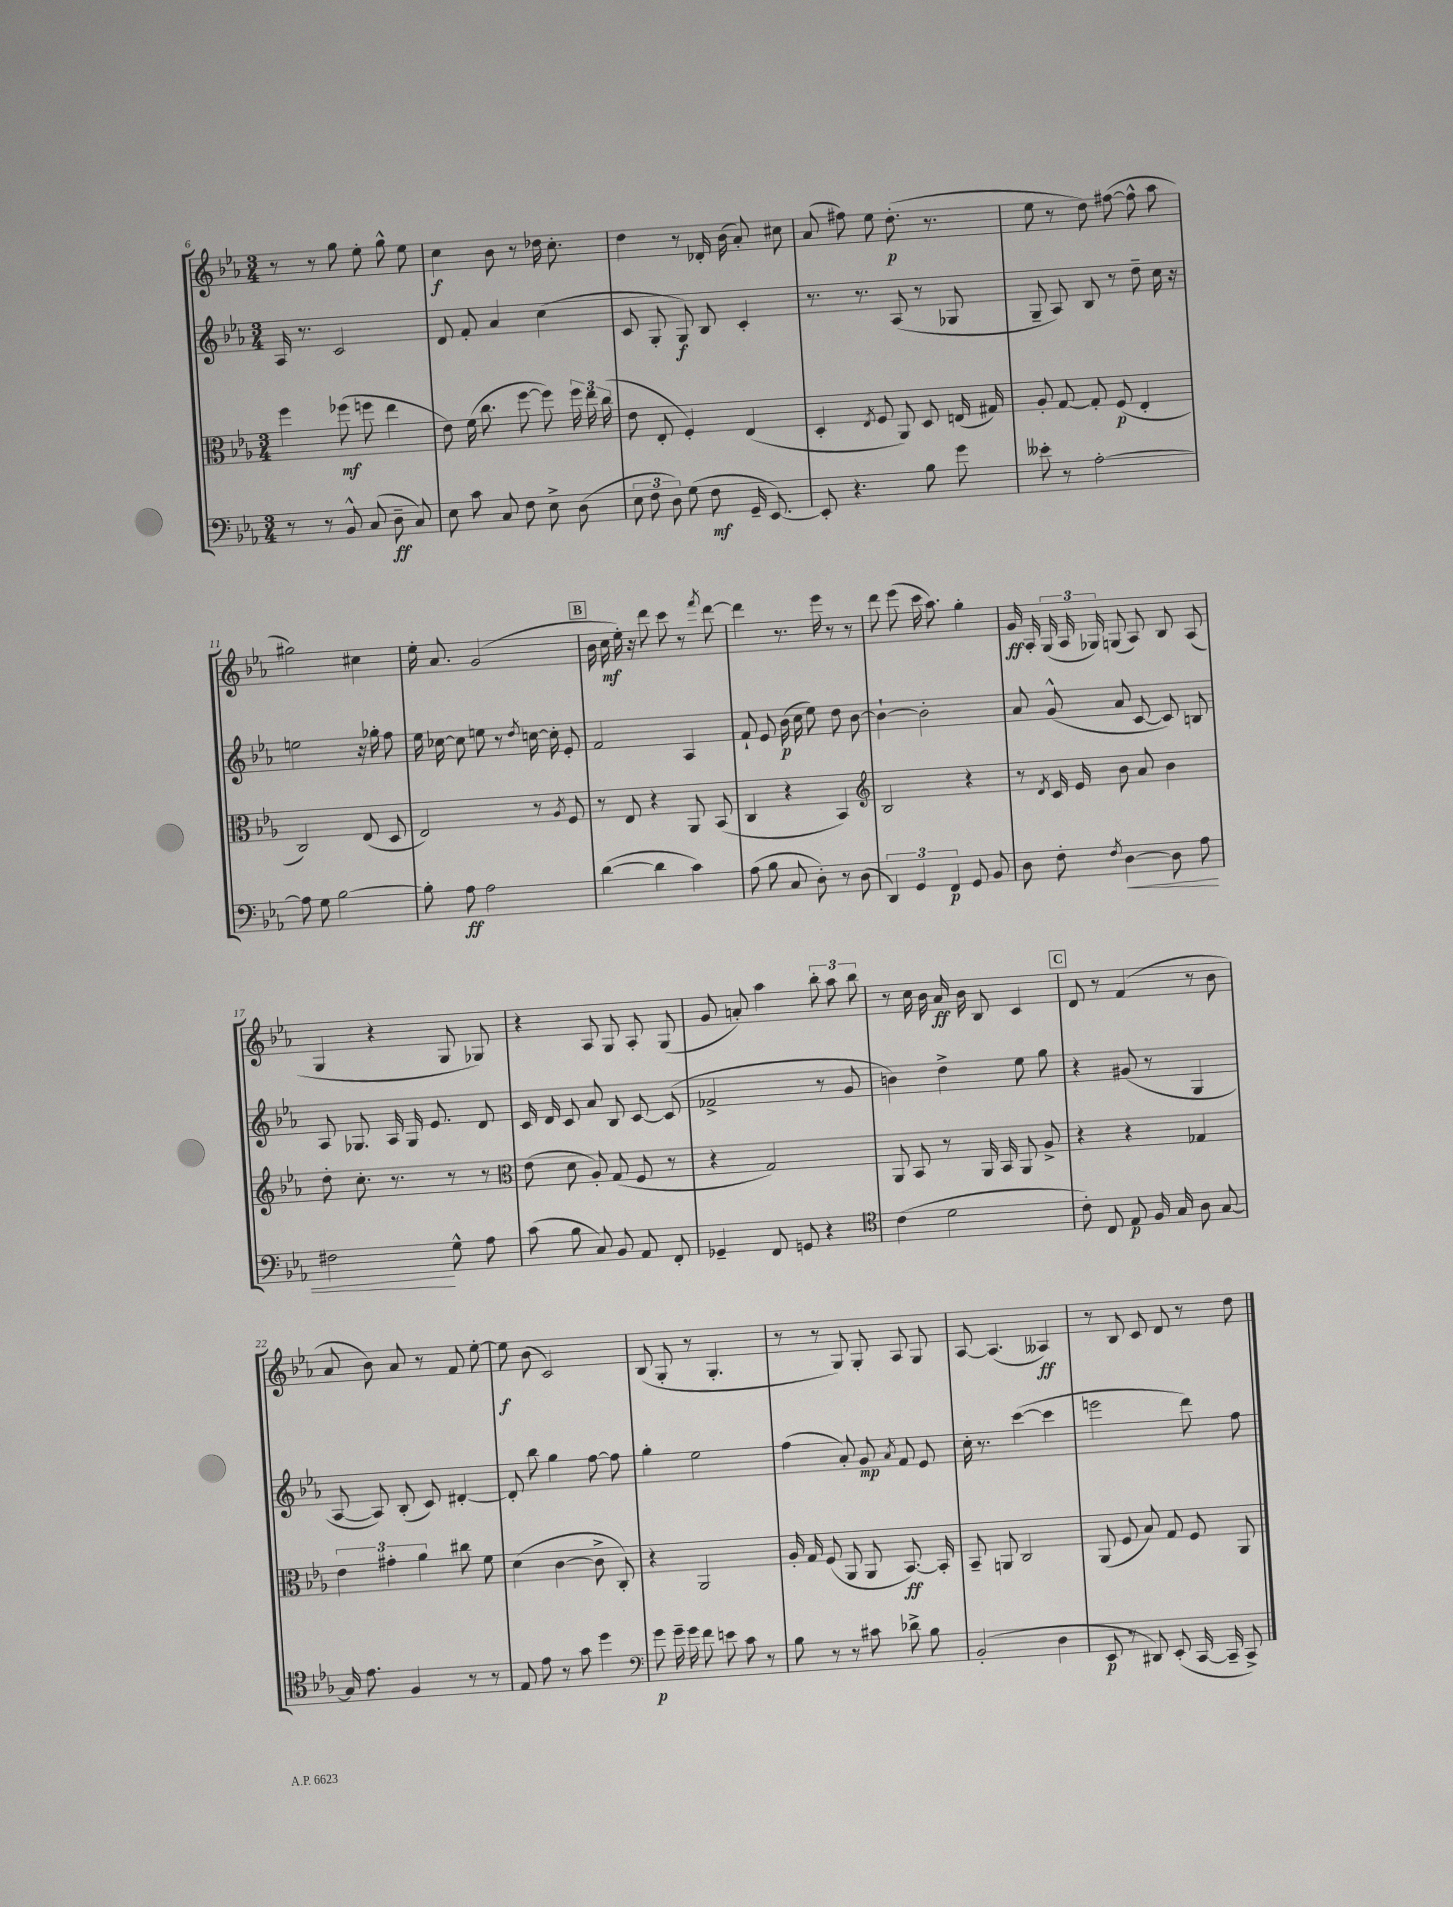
<<
\new StaffGroup <<
\new Staff = "s0" {
    \clef treble \key ees \major \numericTimeSignature \time 3/4
    \autoBeamOff r8 r8 g''8 ees''8-. g''8-^ ees''8 |
    c''4\f bes'8 r8 des''16 c''8.-. |
    d''4 r8 des'16-. bes'16( aes'8-.) cis''8 |
    aes'8( fis''8) ees''8 d''8.-.\p( r8. |
    ees''8 r8 d''8) fis''8~( fis''8-^ aes''8 |
    gis''2) cis''4 |
    ees''16-. aes'8. g'2( |
    \mark \markup { \box "B" } bes'16 c''16\mf ees''16-.) r16 d'''8 c'''8 r8 \acciaccatura { f'''8 } d'''8~ |
    d'''4 r8. ees'''16 r8 r8 |
    d'''8 ees'''8( c'''16 aes''8.) g''4-. |
    g'16\ff aes16-. \tuplet 3/2 { g16( aes16 ges16) } g8( aes8) bes8 aes8( |
    g4 r4 g8 ges8) |
    r4 aes8 g8 aes8-. g8( |
    g'8 a'8-.) aes''4 \tuplet 3/2 { bes''8-. aes''8 bes''8 } |
    r8 c''16 bes'16 aes'16\ff bes'16 bes8 c'4 |
    \mark \markup { \box "C" } d'8 r8 f'4( r8 bes'8 |
    aes'8 bes'8) aes'8 r8 f'8 ees''8~-. |
    ees''8\f bes'8( c'2) |
    bes8( g8-. r8 g4.-. |
    r8 r8 g8) g8-. aes8 g8 |
    aes8~ aes4.( aeses4\ff) |
    r8 bes8 c'8 d'8 r8 d''8 \bar "|." |
}
\new Staff = "s1" {
    \clef treble \key ees \major \numericTimeSignature \time 3/4
    \autoBeamOff aes16 r8. c'2 |
    d'8 f'8-. aes'4 c''4( |
    c'8 g8-. g8\f) bes8 c'4-. |
    r8. r8. aes8( r8 ges8 |
    g8-- aes8) bes8 r8 d''8-- c''16 r16 |
    e''2 r16 ges''16-. f''8 |
    ees''16 ces''16~ ces''8 e''8 r8 \acciaccatura { d''8 } c''16~ c''16-. ees'8-. |
    \mark \markup { \box "B" } f'2 aes4 |
    f'8-! ees'8 bes'16\p( c''16 ees''8) d''8 bes'8~ |
    bes'4~-! bes'2-. |
    aes'8 g'8-^( aes'8 c'8~ c'8) b8 |
    aes8 ges8. aes16 ges16 ees'8. d'8 |
    c'16 d'16 c'8 aes'8 bes8 c'8~ c'8( |
    fes'2-> r8 g'8 |
    b'4) d''4-> ees''8 g''8 |
    \mark \markup { \box "C" } r4 gis'8( r8 g4 |
    aes8~ aes8) bes8-.( c'8) dis'4~-. |
    dis'8-. bes''8 g''4 f''8~ f''8 |
    g''4-. ees''2 |
    f''4( aes'8-.) g'8\mp \acciaccatura { aes'8 } f'8 ees'8 |
    c''16-. r8. c'''4~( c'''4 |
    e'''2 d'''8) f''8 \bar "|." |
}
\new Staff = "s2" {
    \clef alto \key ees \major \numericTimeSignature \time 3/4
    \autoBeamOff f''4 fes''8\mf( f''8 ees''4 |
    ees'8) f'16( c''8. f''8~ f''8) \tuplet 3/2 { f''16 ees''16 c''16( } |
    ees'8 ees8-. f4-.) ees4( |
    d4-. \acciaccatura { ees8 } f8 aes,8) d8 e16( gis16) |
    aes8-. g8~ g8-. f8\p( ees4-. |
    c2) ees8( d8 |
    ees2) r8 \acciaccatura { aes8 } f8 |
    \mark \markup { \box "B" } r8 ees8 r4 aes,8 bes,8( |
    c4 r4 bes,4) |
    \clef treble bes2 r4 |
    r8 \acciaccatura { d'8 } c'16 ees'16 bes'8 aes'8 bes'4 |
    d''8-. c''8.-. r8. r8 r8 |
    \clef alto ees'8( d'8 aes8-.) g8( f8 r8 |
    r4 g2) |
    aes,8 bes,8 r8 aes,16 bes,16 aes,8 aes8-> |
    \mark \markup { \box "C" } r4 r4 ges4 |
    \tuplet 3/2 { ees'4 gis'4-. aes'4 } cis''8 f'8 |
    d'4( c'4~ c'8-> c8-.) |
    r4 aes,2 |
    aes16-. g16 f8( aes,8 aes,8 bes,8.~\ff) bes,16-. |
    bes,8-- a,8 c2 |
    aes,8( f8 bes8) g8 f8 aes,8 \bar "|." |
}
\new Staff = "s3" {
    \clef bass \key ees \major \numericTimeSignature \time 3/4
    \autoBeamOff r8 r8 bes,8-^ c8( d8--\ff c8) |
    ees8 c'8 c8 f8 ees8-> d8( |
    \tuplet 3/2 { ees8 f8 d8) } g8( f8\mf g,16-- ees,8.~) |
    ees,8-. r4. bes8 g'8 |
    eeses'8-. r8 aes2~-. |
    aes8 g8 bes2~ |
    bes8-. aes8\ff aes2 |
    \mark \markup { \box "B" } d'4~( d'4 c'4) |
    aes8( bes8 c8 d8-.) r8 d8( |
    \tuplet 3/2 { d,4) g,4 f,4\p } g,8 bes,8 |
    d8 f8-. \acciaccatura { f8 } d4~\< d8 aes8 |
    fis2\! g8-^ aes8 |
    c'8( bes8 c8) bes,8 aes,8 f,8-. |
    ges,4-- f,8 g,8 r4 |
    \clef tenor c'4( d'2 |
    \mark \markup { \box "C" } c'8-.) c8 ees8\p f16 g16 aes8 g8~ |
    g16 ees'8. f4 r8 r8 |
    ees8 ees'8 r8 g'8 d''4 |
    \clef bass g'8\p g'16-- g'16 f'8 e'8 c'8 r8 |
    bes8 r8 r8 cis'8 des'8-> bes8 |
    bes,2-.( d4 |
    ees,8\p r8 dis,8) ees,8-.( c,16~ c,16-- c,8->) \bar "|." |
}
>>
>>
\layout { \context { \Score currentBarNumber = #6 } }
